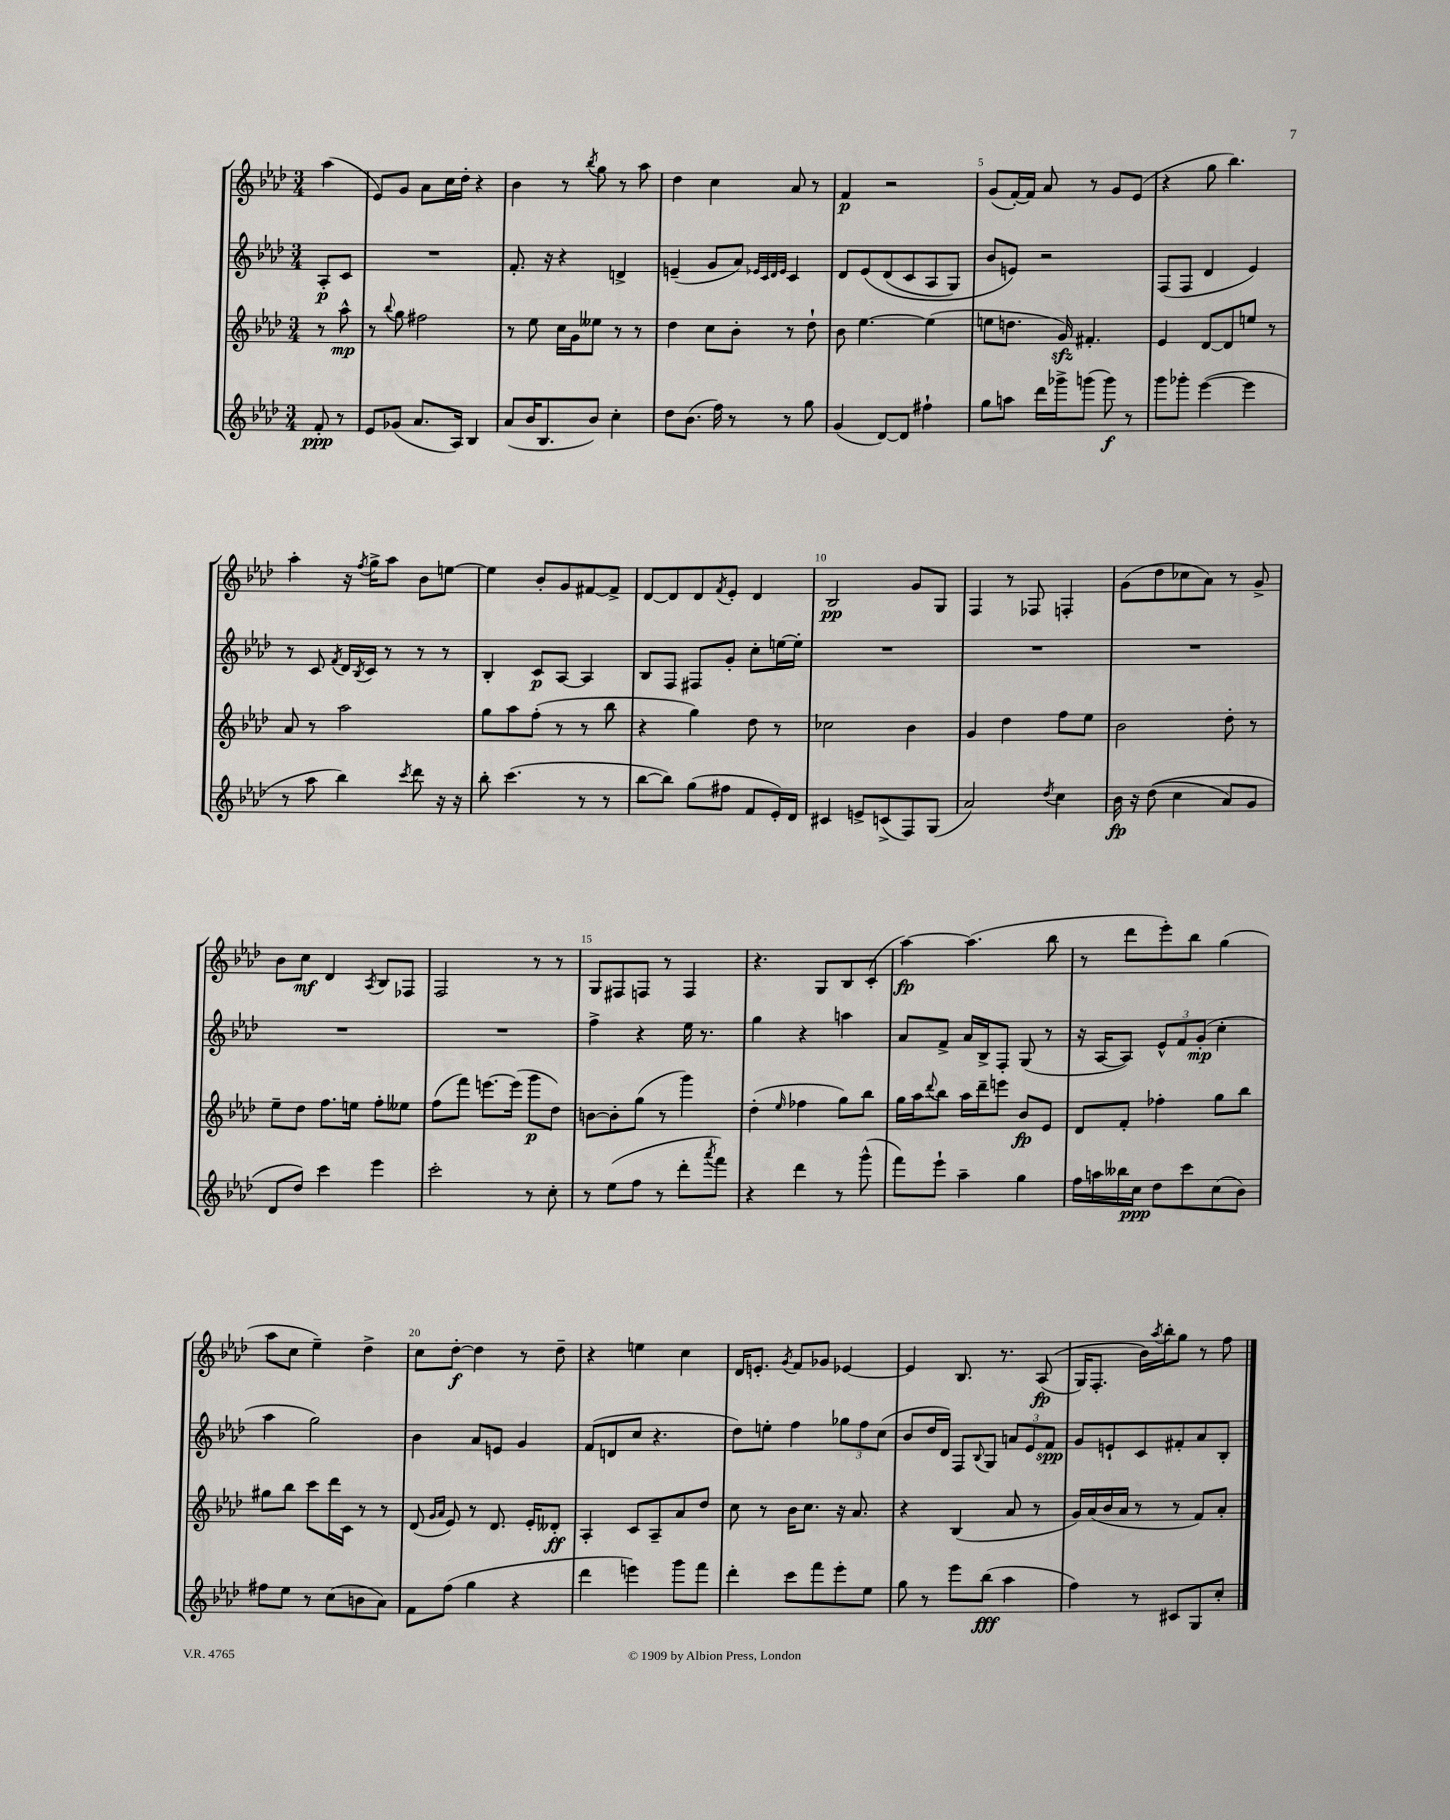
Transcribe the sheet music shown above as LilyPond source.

<<
\new StaffGroup <<
\new Staff = "s0" {
    \clef treble \key aes \major \numericTimeSignature \time 3/4 \partial 4
    aes''4( |
    ees'8) g'8 aes'8 c''16 des''16-. r4 |
    bes'4 r8 \acciaccatura { bes''8 } g''8 r8 aes''8 |
    des''4 c''4 aes'8 r8 |
    f'4\p r2 |
    g'8( f'16~-.) f'16 aes'8 r8 g'8 ees'8( |
    r4 g''8 bes''4.) |
    aes''4-. r16 \acciaccatura { f''8 } g''16-> aes''8 bes'8 e''8~ |
    e''4 bes'8-. g'8 fis'8~ fis'8-> |
    des'8~ des'8 des'8 \acciaccatura { f'8 } ees'8-. des'4 |
    bes2\pp g'8 g8 |
    f4 r8 fes8 f4-. |
    g'8( des''8 ces''8 aes'8) r8 g'8-> |
    bes'8 c''8\mf des'4 \acciaccatura { aes8 } bes8 fes8 |
    f2 r8 r8 |
    g8 fis8 f8 r8 f4 |
    r4. g8 bes8 c'8-.( |
    aes''4~\fp) aes''4.( bes''8 |
    r8 des'''8 ees'''8-.) bes''8 g''4( |
    aes''8 c''8 ees''4--) des''4-> |
    c''8 des''8~-.\f des''4 r8 des''8-- |
    r4 e''4 c''4 |
    des'16 e'8.-. \acciaccatura { g'8 } f'8 ges'8 ees'4~ |
    ees'4 bes8. r8. aes8\fp(\( |
    g16) f8.-. bes'16\) \acciaccatura { aes''8 } bes''16-. g''8 r8 f''8 \bar "|." |
}
\new Staff = "s1" {
    \clef treble \key aes \major \numericTimeSignature \time 3/4 \partial 4
    aes8-.\p c'8 |
    R2. |
    f'8.-. r16 r4 d'4-> |
    e'4--( g'8 aes'8) \grace { ees'32 c'32 des'32 ees'32 } c'4 |
    des'8 ees'8\( des'8( c'8 aes8 g8) |
    bes'8 e'8\) r2 |
    f8( f8 des'4 ees'4) |
    r8 c'8 \acciaccatura { f'8 } des'16 \acciaccatura { bes8 } c'16 r8 r8 r8 |
    bes4-. c'8\p aes8~ aes4 |
    bes8 f8 fis8 g'8-. c''8-. e''16~ e''16-. |
    R2. |
    R2. |
    R2. |
    R2. |
    R2. |
    f''4-> r4 ees''16 r8. |
    g''4 r4 a''4 |
    aes'8 f'8-> aes'16 bes16-> f8-. g8( r8 |
    r16 aes16~ aes8) \tuplet 3/2 { ees'8-^ f'8 g'8-.\mp( } c''4-. |
    aes''4 g''2) |
    bes'4 aes'8 e'8 g'4 |
    f'8( d'8 c''8 r4. |
    des''8) e''8-. f''4 \tuplet 3/2 { ges''8 f''8 c''8( } |
    bes'8 des''16 des'16) f8 \appoggiatura { bes8 } g8 \tuplet 3/2 { a'8 ees'8 f'8\spp } |
    g'8 e'8-! c'8 fis'8-. aes'8 bes8-. \bar "|." |
}
\new Staff = "s2" {
    \clef treble \key aes \major \numericTimeSignature \time 3/4 \partial 4
    r8 aes''8-^\mp |
    r8 \appoggiatura { bes''8 } g''8 fis''2 |
    r8 ees''8 c''16 g'16 eeses''8 r8 r8 |
    des''4 c''8 bes'8-. r8 des''8-! |
    bes'8 ees''4.~ ees''4( |
    e''8 d''8. g'16\sfz) fis'4.-. |
    ees'4 des'8~ des'8 e''8 r8 |
    aes'8 r8 aes''2 |
    g''8 aes''8 f''8-.( r8 r8 bes''8 |
    r4 g''4) des''8 r8 |
    ces''2 bes'4 |
    g'4 des''4 f''8 ees''8 |
    bes'2 des''8-. r8 |
    ees''8-- des''8 f''8. e''16 f''8-. eeses''8 |
    f''8( f'''8) e'''8.~ e'''16( g'''8\p des''8) |
    b'8~ b'8-. g''8( r8 g'''4) |
    des''4-.( \grace { ees''16 } fes''4 g''8) bes''8 |
    g''16 aes''16 \appoggiatura { des'''8 } bes''8 aes''16 des'''16-- e'''8 bes'8\fp ees'8 |
    des'8 f'8-. fes''4-. g''8 bes''8 |
    gis''8 bes''8 c'''8 des'''16 c'16 r8 r8 |
    des'8( \grace { g'16 aes'16 } ees'8) r8 des'8. ees'16-. deses'8-.\ff |
    aes4-. c'8 aes8-- aes'8 des''8 |
    c''8 r8 bes'16 c''8. r16 aes'8. |
    r4 bes4( aes'8 r8 |
    g'16) aes'16( bes'16 aes'16 r8 r8 f'8) aes'8-. \bar "|." |
}
\new Staff = "s3" {
    \clef treble \key aes \major \numericTimeSignature \time 3/4 \partial 4
    f'8-.\ppp r8 |
    ees'8 ges'8( aes'8. aes16) bes4 |
    aes'8( bes'16 bes8. bes'8) c''4-. |
    des''8 bes'8.( f''16) r8 r8 g''8 |
    g'4( des'8~) des'8 fis''4-! |
    g''8 a''8 des'''16 ges'''16-> g'''8( g'''8\f) r8 |
    g'''8 ges'''8-. ees'''4~( ees'''4 |
    r8 aes''8 bes''4) \acciaccatura { c'''8 } des'''8 r16 r16 |
    bes''8-. c'''4.( r8 r8 |
    bes''8~ bes''8) g''8( fis''8 f'8 ees'16-.) des'16 |
    cis'4 e'8-> c'8->( f8) g8( |
    aes'2) \acciaccatura { des''8 } c''4 |
    bes'16\fp r16 des''8(\( c''4 aes'8) g'8 |
    des'8 des''8\) c'''4 ees'''4 |
    c'''2-. r8 c''8-. |
    r8 ees''8( f''8 r8 des'''8-. \acciaccatura { aes'''8 } f'''8) |
    r4 des'''4 r8 g'''8-^( |
    f'''8) ees'''8-! aes''4-- g''4 |
    f''16 a''16 beses''16 c''16\ppp des''8 c'''8 c''8( bes'8) |
    fis''8 ees''8 r8 c''8( b'8 aes'8) |
    f'8 f''8( g''4 r4 |
    des'''4 e'''4) g'''8 f'''8 |
    des'''4-. c'''8 f'''8 ees'''8-. ees''8 |
    g''8 r8 ees'''8 bes''8\fff( aes''4 |
    f''4) r8 cis'8 g8 c''8-. \bar "|." |
}
>>
>>
\layout { \context { \Score \override BarNumber.break-visibility = ##(#f #t #t) barNumberVisibility = #(every-nth-bar-number-visible 5) } }
